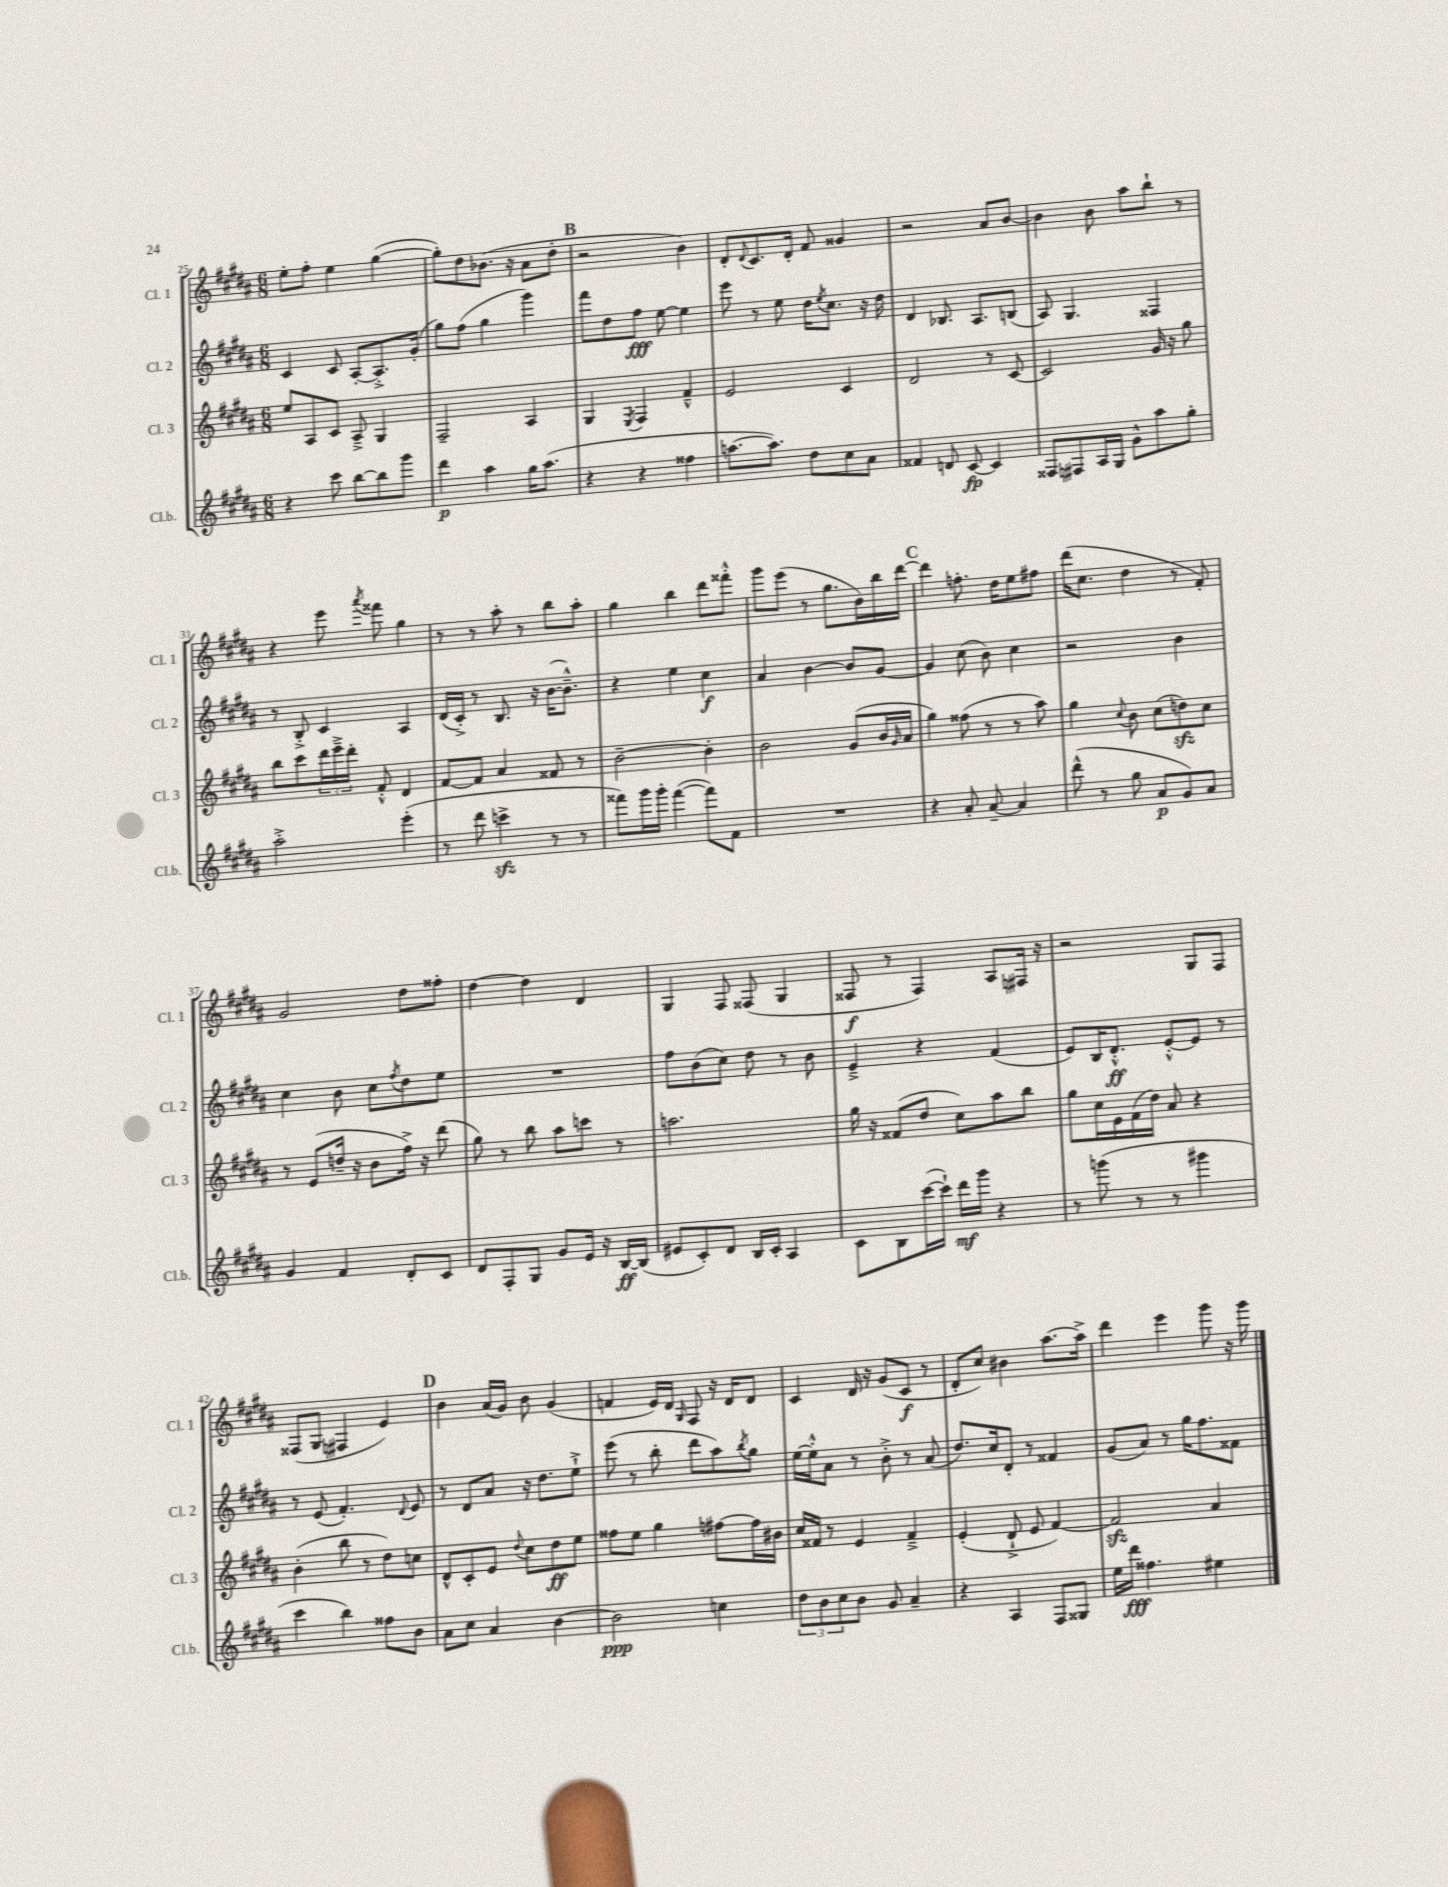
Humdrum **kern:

**kern	**dynam	**kern	**dynam	**kern	**dynam	**kern	**dynam
*part4	*part4	*part3	*part3	*part2	*part2	*part1	*part1
*staff4	*staff4	*staff3	*staff3	*staff2	*staff2	*staff1	*staff1
*I"Cl.b.	*	*I"Cl. 3	*	*I"Cl. 2	*	*I"Cl. 1	*
*I'Cl.b.	*	*I'Cl. 3	*	*I'Cl. 2	*	*I'Cl. 1	*
*clefG2	*	*clefG2	*	*clefG2	*	*clefG2	*
*k[f#c#g#d#a#]	*	*k[f#c#g#d#a#]	*	*k[f#c#g#d#a#]	*	*k[f#c#g#d#a#]	*
*M6/8	*	*M6/8	*	*M6/8	*	*M6/8	*
=25	=25	=25	=25	=25	=25	=25	=25
4r	.	8ee/L	.	4c#/	.	8ee'\L	.
.	.	8A#/	.	.	.	8ff#'\J	.
8ccc#\	.	8c#/J	.	8c#/	.	4ee\	.
[8bb\L	.	8A#~^/	.	[8A#'/L	.	.	.
8bb\]	.	4G#/	.	8.A#'^/]	.	([4gg#\	.
8ggg#\J	.	.	.	.	.	.	.
.	.	.	.	(16g#'/Jk	.	.	.
=26	=26	=26	=26	=26	=26	=26	=26
4ddd#\	p	2F#~/	.	8gg#\L)	.	8gg#'\L])	.
.	.	.	.	(8ff#\J	.	8dd#\	.
4aa#\	.	.	.	4gg#\	.	(8.b-X\J	.
.	.	.	.	.	.	16r	.
16gg#\KL	.	4A#/	.	4ggg#\)	.	8a#\L	.
(8.aa#\J	.	.	.	.	.	.	.
.	.	.	.	.	.	8dd#'\J	.
!!LO:REH:place=s1:t=B
=27	=27	=27	=27	=27	=27	=27	=27
4r	.	4G#/	.	8fff#\L	.	2r	.
.	.	.	.	8dd#\	.	.	.
.	.	8qE/	.	.	.	.	.
4r	.	4F#/	.	8ff#\J	fff	.	.
.	.	.	.	[8ee\	.	.	.
4ff##X\	.	4f#~^^/	.	4ee\]	.	4b\)	.
=28	=28	=28	=28	=28	=28	=28	=28
[8.aan\L	.	2e/	.	8eee\	.	8d#'/L	.
.	.	.	.	.	.	8qqd#/	.
.	.	.	.	8r	.	8.c#/	.
8.aa\J])	.	.	.	.	.	.	.
.	.	.	.	8ee\	.	.	.
.	.	.	.	.	.	16d#'/Jk	.
8dd#\L	.	.	.	16dd#\KL	.	8f#/	.
.	.	.	.	8qee/	.	.	.
.	.	.	.	8.cc#\J	.	.	.
8cc#\	.	4c#/	.	.	.	4g##X/	.
8a#\J	.	.	.	16r	.	.	.
.	.	.	.	16dd#\	.	.	.
=29	=29	=29	=29	=29	=29	=29	=29
4f##X/	.	2d#/	.	4d#/	.	2r	.
8dn/	.	.	.	8.B-X/	.	.	.
[8c#/	fp	.	.	.	.	.	.
.	.	.	.	8.A#/L	.	.	.
4c#/]	.	8r	.	.	.	8a#/L	.
.	.	[8c#/	.	(8Bn/J	.	[8b/J	.
=30	=30	=30	=30	=30	=30	=30	=30
8F##X/L	.	2c#/]	.	8A#/)	.	4b\]	.
8F#X/	.	.	.	4.G#/	.	.	.
16A#/L	.	.	.	.	.	8b\	.
16G#/JJ	.	.	.	.	.	.	.
8g#^^\L	.	.	.	.	.	8aa#\L	.
8aa#\	.	16g#/	.	4F##X/	.	8bb`\J	.
.	.	16r	.	.	.	.	.
8gg#'\J	.	8gg#\	.	.	.	8r	.
!!LO:LB:g=z
=31	=31	=31	=31	=31	=31	=31	=31
2aa#'^\	.	8bb\L	.	8r	.	4r	.
.	.	8ccc#\	.	8B'^/	.	.	.
.	.	24ddd#\L	.	4c#/	.	8eee\	.
.	.	24eee~^\	.	.	.	.	.
.	.	24ddd#'\JJ	.	.	.	.	.
.	.	.	.	.	.	8qaaa#/	.
.	.	8f#'^^/	.	.	.	8fff##X\	.
(4eee'\	.	4d#/	.	4A#/	.	4gg#\	.
=32	=32	=32	=32	=32	=32	=32	=32
8r	.	[8f#/L	.	(16d#/LL	.	8r	.
.	.	.	.	16c#'^/JJ)	.	.	.
8ddd#\	.	8f#/J]	.	8r	.	8r	.
4cccnzz^\	.	4a#/	.	8.B/	.	8aa#'\	.
.	.	.	.	.	.	8r	.
.	.	.	.	16r	.	.	.
8r	.	8f##X/	.	([16b\KL	.	8bb\L	.
.	.	.	.	8.b~^^\J])	.	.	.
8r	.	8r	.	.	.	8aa#'\J	.
=33	=33	=33	=33	=33	=33	=33	=33
8fff##X\L)	.	[2b~\	.	4r	.	4gg#\	.
16ggg#\L	.	.	.	.	.	.	.
16ggg#'\JJ	.	.	.	.	.	.	.
([4fff##\	.	.	.	4ee\	.	4bb\	.
8fff##\L])	.	4b'\]	.	4cc#\	f	8ddd#\L	.
8f#\J	.	.	.	.	.	8fff##X'^^\J	.
=34	=34	=34	=34	=34	=34	=34	=34
2.r	.	2b\	.	4a#/	.	8ggg#\L	.
.	.	.	.	.	.	(8eee\J	.
.	.	.	.	[4b\	.	8r	.
.	.	.	.	.	.	8.gg#\L	.
.	.	(8g#/L	.	8b/L]	.	.	.
.	.	.	.	.	.	16b\L)	.
.	.	16b/L	.	[8g#/J	.	16bb\	.
.	.	16qqg#/	.	.	.	.	.
.	.	16a#/JJ	.	.	.	[16ddd#\JJ	.
!!LO:REH:place=s1:t=C
=35	=35	=35	=35	=35	=35	=35	=35
4r	.	4gg#\)	.	4g#/]	.	4ddd#\]	.
8a#'/	.	(8ff##X\	.	(8cc#\	.	8.ffn'\	.
[8a#~/	.	8r	.	8b\)	.	.	.
.	.	.	.	.	.	16dd#\KL	.
4a#/]	.	8r	.	4cc#\	.	8ee\	.
.	.	8aa#\)	.	.	.	8ff#X\J	.
=36	=36	=36	=36	=36	=36	=36	=36
(8ddd#^^\	.	4gg#\	.	2r	.	(16ddd#\KL	.
.	.	.	.	.	.	8.cc#\J	.
8r	.	.	.	.	.	.	.
.	.	8qqcc#/	.	.	.	.	.
8gg#\	.	8b\	.	.	.	4dd#\	.
8a#/L	p	(8cc#\L	.	.	.	.	.
8g#/)	.	8ddnzz\)	.	4b\	.	8r	.
8a#/J	.	8cc#\J	.	.	.	8f#'/)	.
!!LO:LB:g=z
=37	=37	=37	=37	=37	=37	=37	=37
4g#/	.	8r	.	4cc#\	.	2g#/	.
.	.	(8e/L	.	.	.	.	.
4f#/	.	16ddn~/Jk	.	8b\	.	.	.
.	.	16r	.	.	.	.	.
.	.	8b\L	.	8cc#\L	.	.	.
.	.	.	.	8qff#/	.	.	.
8d#'/L	.	16ff#^\Jk)	.	8dd#\	.	8dd#\L	.
.	.	16r	.	.	.	.	.
8c#/J	.	(8ddd#\	.	8ee\J	.	8ff##X'\J	.
=38	=38	=38	=38	=38	=38	=38	=38
8d#/L	.	8gg#\)	.	2.r	.	[4dd#\	.
8F#'/	.	8r	.	.	.	.	.
8G#/J	.	8bb\	.	.	.	4dd#\]	.
8g#/L	.	8aa#\L	.	.	.	.	.
16e/Jk	.	8cccn\J	.	.	.	4d#/	.
16r	.	.	.	.	.	.	.
[16B/LL	ff	8r	.	.	.	.	.
(16B/JJ]	.	.	.	.	.	.	.
=39	=39	=39	=39	=39	=39	=39	=39
8e#X/L	.	2.aan\	.	8ff#\L	.	4G#/	.
8c#'/)	.	.	.	(8b\	.	.	.
8d#/J	.	.	.	8cc#\J)	.	8F#/	.
16B/LL	.	.	.	8dd#\	.	(8F##X/	.
16c#'/JJ	.	.	.	.	.	.	.
4A#/	.	.	.	8r	.	4G#/	.
.	.	.	.	8b\	.	.	.
=40	=40	=40	=40	=40	=40	=40	=40
8c#\L	.	16gg#\	.	4e~^/	.	8F##X/	f
.	.	16r	.	.	.	.	.
8B\	.	(8f##X/L	.	.	.	8r	.
([16ccc#\L	.	8dd#/J	.	4r	.	4F##/)	.
16ccc#`\JJ])	.	.	.	.	.	.	.
16ddd#\LL	mf	8cc#\L)	.	.	.	.	.
16ggg#\JJ	.	.	.	.	.	.	.
4r	.	8aa#\	.	(4f#/	.	8A#/L	.
.	.	8bb\J	.	.	.	16F#X/Jk	.
.	.	.	.	.	.	16r	.
=41	=41	=41	=41	=41	=41	=41	=41
8r	.	8gg#\L	.	8e/L)	.	2r	.
(8gggn\	.	16cc#\L	.	16B/K	.	.	.
.	.	16e\	.	8.d#'^^/J	ff	.	.
8r	.	(16f#\	.	.	.	.	.
.	.	16dd#\JJ)	.	.	.	.	.
8r	.	8a#/	.	[8e'^^/L	.	.	.
4ggg#X\	.	4r	.	8e/J]	.	8G#/L	.
.	.	.	.	8r	.	8F#/J	.
!!LO:LB:g=z
=42	=42	=42	=42	=42	=42	=42	=42
4ccc#\	.	(4b'\	.	8r	.	(8F##X/L	.
.	.	.	.	(8e/	.	8G#/J	.
4bb\)	.	8bb\	.	4.f#'/)	.	4F#X/	.
.	.	8r	.	.	.	.	.
8ff##X\L	.	8dd#\L)	.	.	.	4e/)	.
.	.	.	.	8qqd#/	.	.	.
8b\J	.	8ccn\J	.	8e/	.	.	.
!!LO:REH:place=s1:t=D
=43	=43	=43	=43	=43	=43	=43	=43
8a#\L	.	8d#^^/L	.	8r	.	4b\	.
8cc#\J	.	8c#'/	.	8d#/L	.	.	.
4a#/	.	8e/J	.	8a#/J	.	(16a#/LL	.
.	.	.	.	.	.	16g#/JJ)	.
.	.	8qqdd#/	.	.	.	.	.
.	.	8cc#\L	.	16r	.	8b\	.
.	.	.	.	8.dd#\L	.	.	.
[4b\	.	8dd#\	ff	.	.	(4g#/	.
.	.	8ee\J	.	8ee`^\J	.	.	.
=44	=44	=44	=44	=44	=44	=44	=44
2b\]	ppp	8ff##X\L	.	(8eee\	.	4fn/	.
.	.	8ee\J	.	8r	.	.	.
.	.	4gg#\	.	8bb'\	.	16e/LL)	.
.	.	.	.	.	.	16d#/JJ	.
.	.	.	.	.	.	16qqG#/	.
.	.	.	.	8ddd#\L	.	8F#/	.
4ccn\	.	[8ff#X\L	.	8aa#\)	.	16r	.
.	.	.	.	.	.	16d#/KL	.
.	.	.	.	8qbb/	.	.	.
.	.	16ff#\L]	.	8gg#\J	.	8d#/J	.
.	.	16b#X\JJ	.	.	.	.	.
=45	=45	=45	=45	=45	=45	=45	=45
12dd#\L	.	16cc#/LL	.	[16ee\LL	.	4c#/	.
.	.	16f##X/JJ	.	16ee'^^\J]	.	.	.
12b\	.	.	.	.	.	.	.
.	.	8r	.	8a#\J	.	.	.
12cc#\	.	.	.	.	.	.	.
8b\J	.	4e/	.	8r	.	16d#/	.
.	.	.	.	.	.	16r	.
8g#/	.	.	.	8b'^\	.	(8g#/L	.
4a#~/	.	4f##~^/	.	8r	.	8c#/J	f
.	.	.	.	(8a#/	.	8r	.
=46	=46	=46	=46	=46	=46	=46	=46
4r	.	(4e'/	.	8.dd#/L)	.	8d#'/L	.
.	.	.	.	.	.	8cc#/J)	.
.	.	.	.	16cc#/k	.	.	.
4A#/	.	8d#`^/	.	8d#'/J	.	4b#X\	.
.	.	8e/	.	8r	.	.	.
8F#/L	.	[4f#/)	.	4f##X/	.	[8.aa#\L	.
8G##X/J	.	.	.	.	.	.	.
.	.	.	.	.	.	16aa#^\Jk]	.
=47	=47	=47	=47	=47	=47	=47	=47
16ee\LL	.	2f#zz/]	.	(8g#/L	.	4ddd#\	.
16ddd#\JJ	fff	.	.	.	.	.	.
4.ff##X\	.	.	.	8a#/J)	.	.	.
.	.	.	.	8r	.	4eee\	.
.	.	.	.	16gg#\KL	.	.	.
.	.	.	.	8.ff#\	.	.	.
4ee#X\	.	4a#/	.	.	.	8ggg#\	.
.	.	.	.	8f##X\J	.	16r	.
.	.	.	.	.	.	16ggg#\	.
==	==	==	==	==	==	==	==
*-	*-	*-	*-	*-	*-	*-	*-
